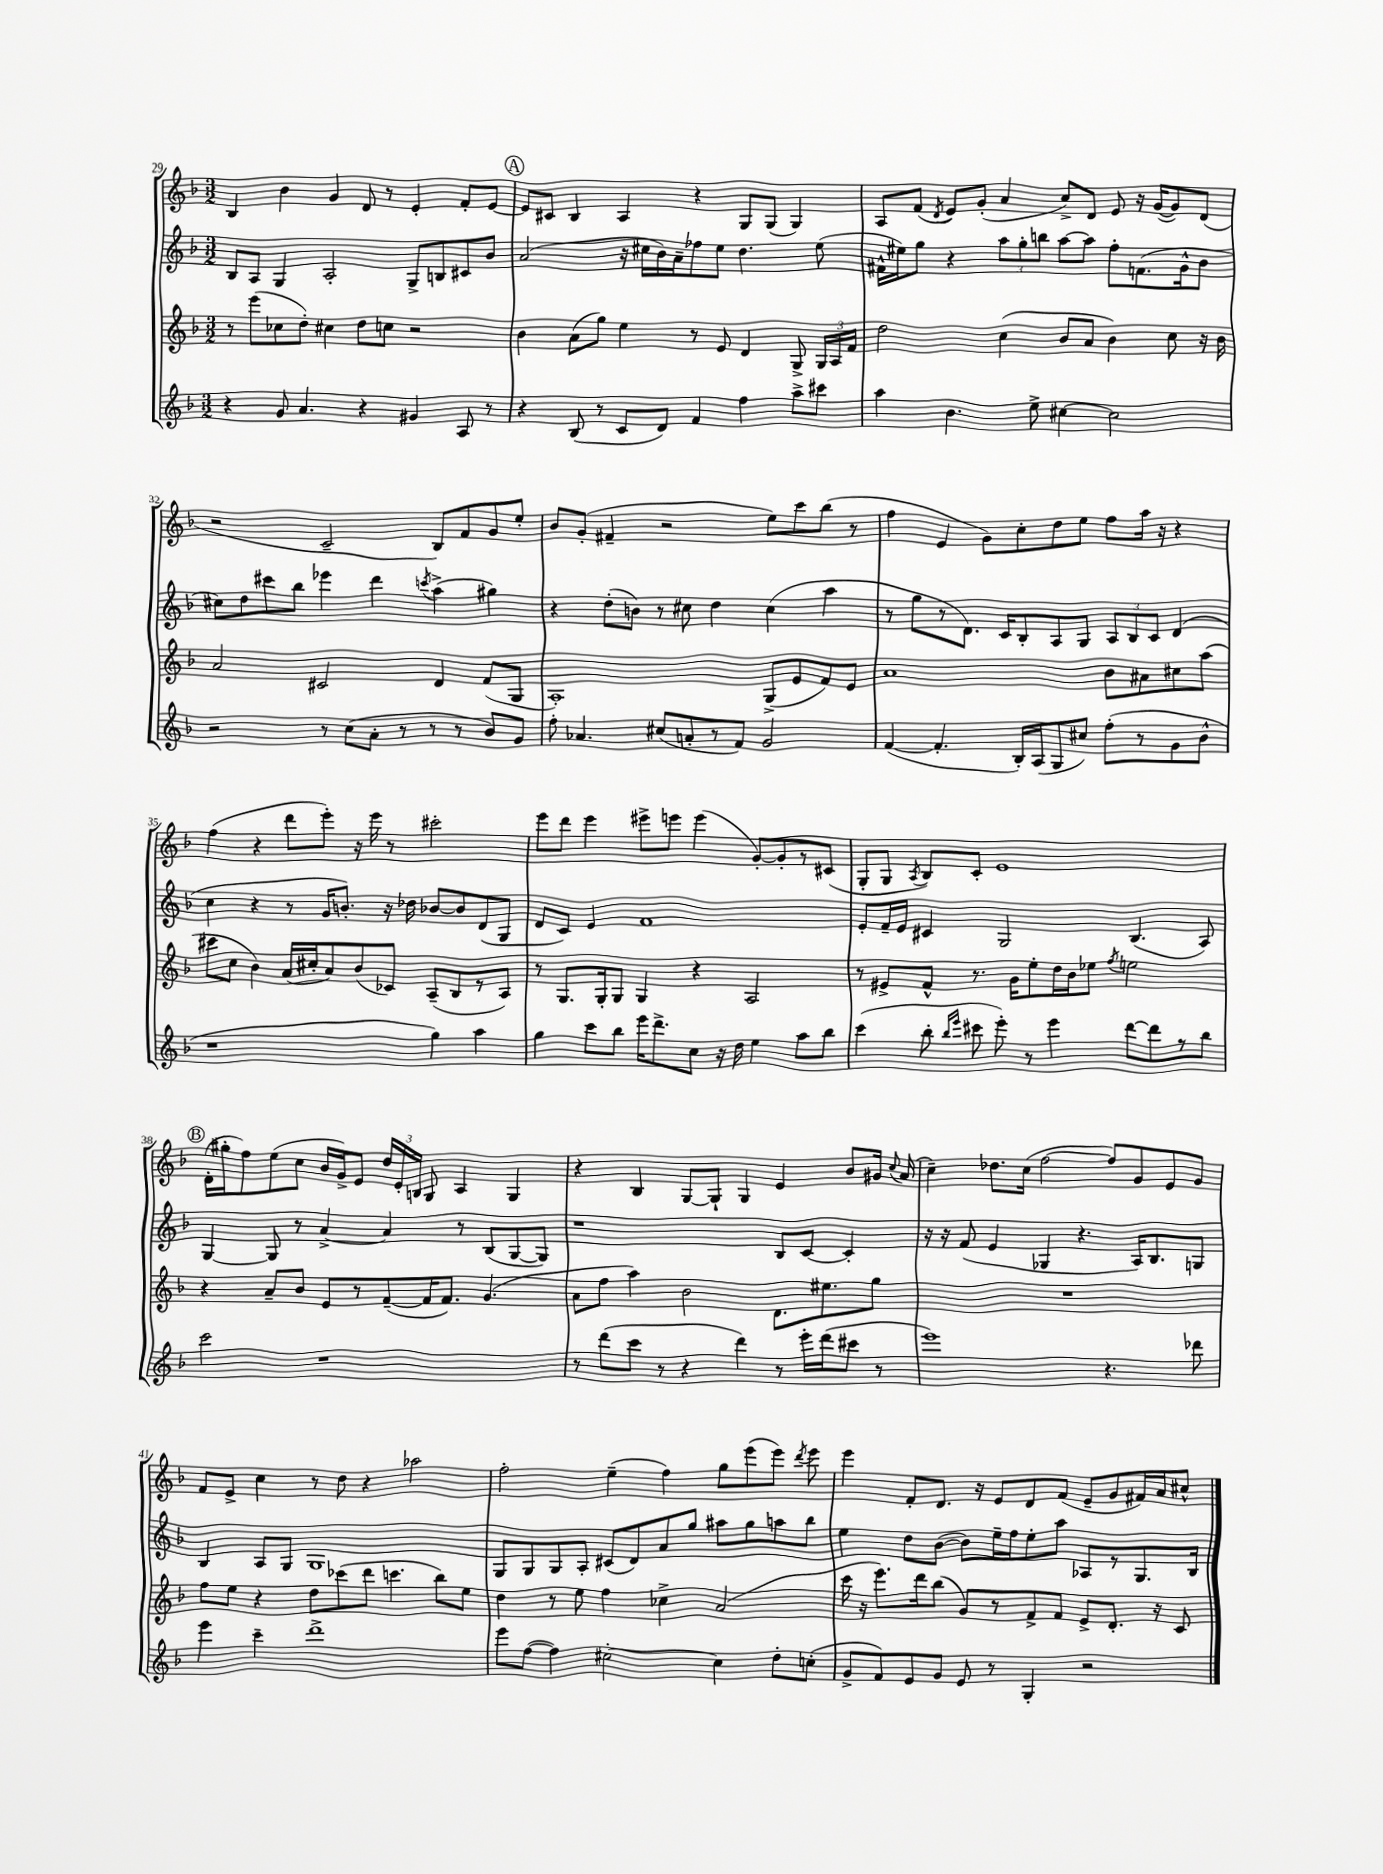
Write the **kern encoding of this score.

**kern	**kern	**kern	**kern
*part4	*part3	*part2	*part1
*staff4	*staff3	*staff2	*staff1
*clefG2	*clefG2	*clefG2	*clefG2
*k[b-]	*k[b-]	*k[b-]	*k[b-]
*M3/2	*M3/2	*M3/2	*M3/2
=29	=29	=29	=29
4r	8r	8B-/L	4B-/
.	(8eee\L	8A/J	.
8g/	8cc-X\	4G/	4b-\
4.a/	8dd'\J)	.	.
.	4cc#X\	2A'/	4g/
4r	8dd\L	.	8d/
.	8ccn\J	.	8r
4g#X/	2r	8G^/L	4e'/
.	.	8Bn/	.
8A/	.	8c#X/	8f'/L
8r	.	8b-/J	[8e/J
!!LO:REH:place=s1:t=A
=30	=30	=30	=30
4r	4b-\	(2a/	8e/L]
.	.	.	8c#X/J
(8B-/	(8a\L	.	4B-/
8r	8gg\J)	.	.
8c/L	4ee\	16r	4A/
.	.	16cc#X\LL	.
8d/J)	.	16b-\)	.
.	.	16a~\J	.
4f/	8r	8ff-X\	4r
.	8e/	8ee\J	.
4ff\	4d/	4.dd\	8G/L
.	.	.	(8G/J
8aa^\L	8G^/	.	4G/)
8ccc#X\J	24G/LL	(8ee\	.
.	24A/	.	.
.	24f/JJ	.	.
=31	=31	=31	=31
4aa\	2dd\	16f#X^^\LL	8A/L
.	.	16ee#X\J)	.
.	.	8gg\J	(8f/J
.	.	.	8qd/
4.b-\	.	4r	8e/L)
.	.	.	(8g'/J
.	(4cc\	12aa\L	4a/
.	.	12gg'\	.
8ee^\	.	.	.
.	.	12bbn\J	.
[4cc#X\	8b-/L	[8aa\L	8cc^/L)
.	8a/J	8aa\J]	8d/J
2cc#\]	4b-\)	8ff'\L	8e/
.	.	(8.fn\	16r
.	.	.	([16g/KL
.	8cc\	.	8g/])
.	.	16g^^\k	.
.	16r	8b-\J	(8d/J
.	16b-\	.	.
!!LO:LB:g=z
=32	=32	=32	=32
2r	2a/	8cc#X\L)	2r
.	.	8dd\	.
.	.	8ccc#X\	.
.	.	8bb-\J	.
8r	2c#X/	4eee-X\	2c~/
(8cc\L	.	.	.
8a'\J	.	4ddd\	.
8r	.	.	.
.	.	8qcccn/	.
8r	4d/	(4aa^\	8B-/L)
8r	.	.	8f/
8b-/L)	(8f/L	4gg#X\)	8g/
8g/J	8G/J	.	8ee'/J
=33	=33	=33	=33
8ff'\	1A')	4r	8b-/L
4.a-X/	.	.	(8g'/J
.	.	(8dd'\L	4f#X~/
.	.	8bn\J)	.
(8cc#X/L	.	8r	2r
8an'/	.	8cc#X\	.
8r	.	4dd\	.
8f/J)	.	.	.
2g/	(8G^/L	(4cc#\	8ee\L)
.	8e/	.	8ccc\
.	8f/)	4aa\	(8bb-\J
.	8e/J	.	8r
=34	=34	=34	=34
([4f/	1a	8r	4ff\
.	.	8gg\L	.
4.f'/]	.	8r	4e/
.	.	8.d\J)	.
.	.	.	8g\L)
.	.	16c/KL	.
16B-'/LL)	.	8B-'/	8cc'\
(16A/J	.	.	.
8G/	.	8A/	8dd\
8cc#X/J)	.	8G/J	8ee\J
(8ff'\L	8b-\L	12A/L	8ff\L
.	.	12B-/	.
8r	8a#X\	.	16aa\Jk
.	.	12c/J	.
.	.	.	16r
8g\	8cc#X\	(4d/	4r
8b-^^\J	(8aa\J	.	.
!!LO:LB:g=z
=35	=35	=35	=35
1r	8ccc#X\L	4cc\	(4ff\
.	8cc\J	.	.
.	4b-\)	4r	4r
.	(16a/LL	8r	8ddd\L
.	16cc#X'/J	.	.
.	8a/)	16g/KL	8eee'\J)
.	.	8.bn'/J)	.
.	(8b-/	.	16r
.	.	.	16eee\
.	8c-X/J)	16r	8r
.	.	16dd-X\	.
4gg\)	(8A~/L	[8b-X/L	2ccc#X'\
.	8B-/	8b-/]	.
4aa\	8r	(8d/	.
.	8A/J)	8G/J	.
=36	=36	=36	=36
4gg\	8r	8d/L	8eee\L
.	8.G/L	8c/J)	8ddd\J
8ccc\L	.	4e/	4eee\
.	16G'/k	.	.
8bb-\J	8G/J	.	.
16eee\KL	4G/	1f	8eee#X^\L
8.ddd^\	.	.	.
.	.	.	8eeen\J
8cc\J	4r	.	(4eee\
16r	.	.	.
16dd\	.	.	.
4ee\	2A/	.	[8g'/L)
.	.	.	8g'/]
8aa\L	.	.	8r
8bb-\J	.	.	(8c#X/J
=37	=37	=37	=37
(4ccc\	8r	8e'/L	8G'/L
.	8e#X^/L	16f~/L	8G/J
.	.	16e/JJ	.
.	.	.	8qA/
8bb-'\	8f^^/J	4c#X/	8B-/L)
16qqbb-/LL	.	.	.
16qqeee/JJ	.	.	.
8ccc#X\	8.r	.	8c'/J
8eee'\)	.	2G/	1e
.	16g\KL	.	.
8r	8ee'\	.	.
4eee\	16dd\L	.	.
.	16b-\J	.	.
.	8ee-X\J	.	.
.	8qff/	.	.
[8ddd\L	2een\	(4.B-/	.
8ddd\]	.	.	.
8r	.	.	.
8bb-\J	.	8A/)	.
!!LO:LB:g=z
!!LO:REH:place=s1:t=B
=38	=38	=38	=38
2ccc\	4r	[4G/	(16d'\LL
.	.	.	16gg#X'\J
.	.	.	8ff\)
.	8a~/L	8G/]	(8ee\
.	8b-/J	8r	8cc\J
1r	8e/L	[4a^/	16b-/LL
.	.	.	16g^/J)
.	8r	.	8e/J
.	([8f~/	4a/]	24dd/LL
.	.	.	24e'/
.	.	.	24Bn/JJ
.	16f/K]	.	8G/
.	8.f/J)	.	.
.	.	8r	4A/
.	(4.g/	(8B-/L	.
.	.	[8G/	4G/
.	.	8G/J])	.
=39	=39	=39	=39
8r	8a\L	1r	4r
(8ddd\L	8ff\J	.	.
8ccc\J	4aa\)	.	4B-/
8r	.	.	.
4r	2b-\	.	[8G/L
.	.	.	8G`/J]
4ddd\)	.	.	4G/
8r	8.d\L	8B-/L	4e/
16eee'\LL	.	[8c/J	.
(16ddd\J	8.ee#X\	.	.
8ccc#X\J	.	4c'/]	8b-/L
8r	8gg\J	.	16g#X/Jk
.	.	.	8qqcc/
.	.	.	(16a/
=40	=40	=40	=40
1eee)	1.r	16r	4cc~\)
.	.	16r	.
.	.	(8f/	.
.	.	4e/	8.dd-X\L
.	.	.	(16cc\Jk
.	.	4G-X/	[2ff\
.	.	4.r	.
4.r	.	.	8ff/L])
.	.	16A/KL)	8g/
.	.	8.B-/	.
.	.	.	8e/
8ddd-X\	.	8Gn/J	8g/J
!!LO:LB:g=z
=41	=41	=41	=41
4eee\	8ff\L	4B-/	8f/L
.	8ee\J	.	8e^/J
4ccc~\	4r	8A/L	4cc\
.	.	8G/J	.
1ddd^	8dd\L	1G	8r
.	(8ccc-X\	.	8dd\
.	8ddd\J	.	4r
.	4.cccn\	.	.
.	.	.	2aa-X\
.	8bb-\L)	.	.
.	8ee\J	.	.
=42	=42	=42	=42
8eee\L	4dd\	8G/L	2ff'\
([8ff\J	.	8G/	.
4ff\])	8r	8G/	.
.	8ee\	8A'/J	.
[2cc#X'\	4ff\	(8c#X/L	(4ee~\
.	.	8d/)	.
.	4cc-X^\	8a/	4ff\)
.	.	8gg/J	.
4cc#\]	(2a/	8aa#X\L	8gg\L
.	.	8gg\	(8eee\
8dd'\L	.	8aan\	8eee\J)
.	.	.	8qddd/
(8ccn'\J	.	8bb-\J	8eee\
=43	=43	=43	=43
8g^/L	16ccc\	4ee\	4eee\
.	16r	.	.
8f/)	8.eee\L)	.	.
8e/	.	8dd\L	8f'/L
.	16ddd\k	.	.
8g/J	(8bb-\J	([8b-\J	8.d/J
8e/	8g/L)	8b-\L])	.
.	.	.	16r
8r	8r	16ee~\L	8e/L
.	.	16ff\J	.
4G'/	8f^/	8ee'\	8d/
.	8f/J	8aa\J	(8f/J
2r	8e^/L	8A-X/L	8e~/L
.	8.d'/J	8r	8g/
.	.	8.G/	16f#X/L)
.	16r	.	16a/J
.	8c/	.	8cc#X^^/J
.	.	16B-/Jk	.
==	==	==	==
*-	*-	*-	*-
